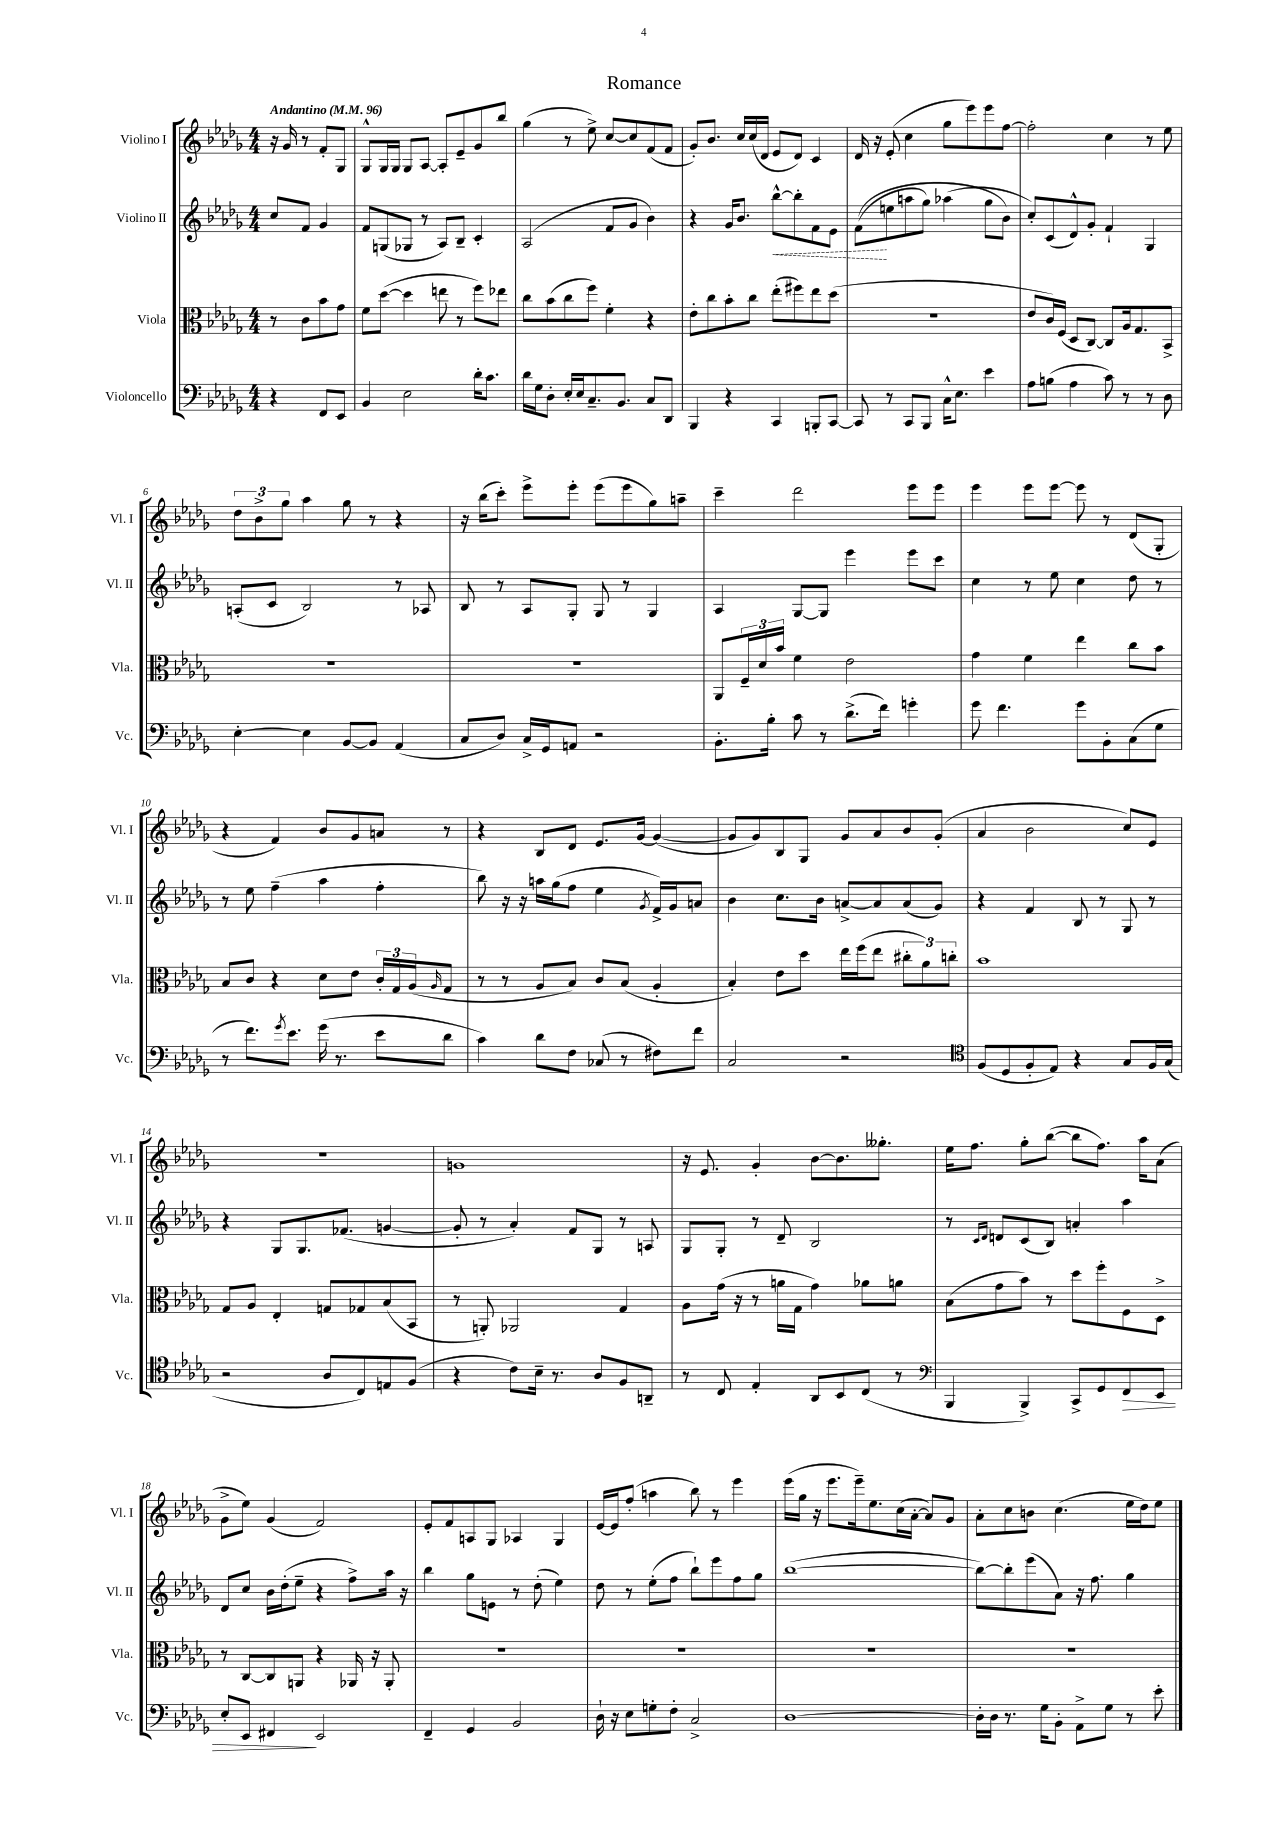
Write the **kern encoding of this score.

**kern	**dynam	**kern	**kern	**dynam	**kern
*part4	*part4	*part3	*part2	*part2	*part1
*staff4	*staff4	*staff3	*staff2	*staff2	*staff1
*I"Violoncello	*	*I"Viola	*I"Violino II	*	*I"Violino I
*I'Vc.	*	*I'Vla.	*I'Vl. II	*	*I'Vl. I
*clefF4	*	*clefC3	*clefG2	*	*clefG2
*k[b-e-a-d-g-]	*	*k[b-e-a-d-g-]	*k[b-e-a-d-g-]	*	*k[b-e-a-d-g-]
*M4/4	*	*M4/4	*M4/4	*	*M4/4
*MM96	*	*MM96	*MM96	*	*MM96
=	=	=	=	=	=
!	!	!	!	!	!LO:TX:a:B:t=Andantino
4r	.	8r	8cc/L	.	16r
.	.	.	.	.	16g-/
.	.	8c\L	8f/J	.	8r
8FF/L	.	8b-\	4g-/	.	8f'/L
8EE-/J	.	8g-\J	.	.	8G-/J
=1	=1	=1	=1	=1	=1
4BB-/	.	8f\L	8f/L	.	8G-^^/L
.	.	([8dd-\J	(8Gn/	.	16G-/L
.	.	.	.	.	16G-/JJ
2E-\	.	4dd-\]	8G-X/J	.	8G-/L
.	.	.	8r	.	[8A-/J
.	.	8een\	8A-/L)	.	8A-'/L]
.	.	8r	8B-~/J	.	8e-~/
16d-'\KL	.	8ff\L)	4c'/	.	8g-/
8.c\J	.	.	.	.	.
.	.	8ee-X\J	.	.	8bb-/J
=2	=2	=2	=2	=2	=2
16d-\LL	.	8cc\L	(2A-/	.	(4gg-\
16G-\J	.	.	.	.	.
8D-'\J	.	(8b-\	.	.	.
16E-'/LL	.	8cc\	.	.	8r
16E-/J	.	.	.	.	.
8.C~/	.	8ff\J)	.	.	8ee-^\)
.	.	4f'\	8f/L	.	[8cc/L
8.BB-/J	.	.	.	.	.
.	.	.	8g-/J	.	8cc/]
8C/L	.	4r	4b-\)	.	(8f/
8DD-/J	.	.	.	.	8f/J
=3	=3	=3	=3	=3	=3
4BBB-/	.	8e-'\L	4r	.	8g-'/L)
.	.	8cc\	.	.	8.b-/J
4r	.	8b-'\	16g-/KL	.	.
.	.	.	8.b-/J	.	16cc/LL
.	.	8cc\J	.	.	(16cc/
.	.	.	.	.	16d-/JJ
!	!	!	!	!LO:HP:b	!
4CC/	.	(8ee-'\L	[8bb-^^\L	<	8e-/L
.	.	8ff#X\)	8bb-'\]	.	8d-/J)
8BBBn'/L	.	8ee-\	8f\	.	4c/
[8CC/J	.	(8dd-\J	8e-\J	.	.
=4	=4	=4	=4	=4	=4
8CC/]	.	1r	((8f\L	.	16d-/
.	.	.	.	.	16r
8r	.	.	8een\	[	(8e-'/
8CC/L	.	.	8aan\	.	4cc\
8BBB-/J	.	.	8gg-\J)	.	.
16C^^\KL	.	.	(4aa-X\	.	8gg-\L
8.E-\J	.	.	.	.	.
.	.	.	.	.	8eee-\)
4e-\	.	.	8gg-\L	.	8eee-\
.	.	.	8b-\J)	.	[8ff\J
=5	=5	=5	=5	=5	=5
8A-\L	.	8e-/L	8cc'/L)	.	2ff'\]
(8Bn\J	.	16c/L)	(8c/	.	.
.	.	(16F/JJ	.	.	.
4A-\	.	8D-/L	8d-^^/)	.	.
.	.	[8C/J)	8g-'/J	.	.
8c\)	.	8C/L]	4f`/	.	4cc\
8r	.	16A-/k	.	.	.
.	.	8.G-/	.	.	.
8r	.	.	4G-/	.	8r
8D-\	.	8BB-^/J	.	.	8ee-\
!!LO:LB:g=z
=6	=6	=6	=6	=6	=6
[4E-'\	.	1r	(8An'/L	.	12dd-\L
.	.	.	.	.	12b-^\
.	.	.	8c/J	.	.
.	.	.	.	.	12gg-\J
4E-\]	.	.	2B-/)	.	4aa-\
[8BB-/L	.	.	.	.	8gg-\
8BB-/J]	.	.	.	.	8r
(4AA-/	.	.	8r	.	4r
.	.	.	8A-X/	.	.
=7	=7	=7	=7	=7	=7
8C/L	.	1r	8B-/	.	16r
.	.	.	.	.	(16bb-\KL
8D-/J)	.	.	8r	.	8ccc'\J)
16C^/LL	.	.	8A-/L	.	8eee-^\L
16GG-/J	.	.	.	.	.
8AAn/J	.	.	8G-'/J	.	8eee-'\J
2r	.	.	8G-/	.	(8eee-\L
.	.	.	8r	.	8eee-\
.	.	.	4G-/	.	8gg-\)
.	.	.	.	.	8aan~\J
=8	=8	=8	=8	=8	=8
8.BB-'\L	.	8AA-/L	4A-/	.	4ccc~\
.	.	24F~/L	.	.	.
.	.	24d-/	.	.	.
16B-'\Jk	.	.	.	.	.
.	.	24b-/JJ	.	.	.
8c\	.	4f\	[8G-/L	.	2ddd-\
8r	.	.	8G-/J]	.	.
(8.d-^\L	.	2e-\	4eee-\	.	.
16f\Jk)	.	.	.	.	.
4gn'\	.	.	8eee-\L	.	8eee-\L
.	.	.	8ccc\J	.	8eee-\J
=9	=9	=9	=9	=9	=9
8g-\	.	4g-\	4cc\	.	4eee-\
4.f\	.	.	.	.	.
.	.	4f\	8r	.	8eee-\L
.	.	.	8ee-\	.	[8eee-\J
8g-\L	.	4ee-\	4cc\	.	8eee-\]
8BB-'\	.	.	.	.	8r
(8C\	.	8cc\L	8dd-\	.	(8d-/L
8G-\J	.	8b-\J	8r	.	8G-'/J
!!LO:LB:g=z
=10	=10	=10	=10	=10	=10
8r	.	8B-/L	8r	.	4r
8.f\L)	.	8c/J	8ee-\	.	.
.	.	4r	(4ff~\	.	4f/)
8qg-/	.	.	.	.	.
8.e-\J	.	.	.	.	.
(16g-\	.	8d-\L	4aa-\	.	8b-/L
8.r	.	.	.	.	.
.	.	8e-\J	.	.	8g-/
8e-\L	.	24c'/LL	4ff'\	.	8an/J
.	.	24G-/	.	.	.
.	.	(24A-/J	.	.	.
.	.	16qqA-/	.	.	.
8d-\J	.	8G-/J	.	.	8r
=11	=11	=11	=11	=11	=11
4c\)	.	8r	8bb-\)	.	4r
.	.	8r	16r	.	.
.	.	.	16r	.	.
8d-\L	.	8A-/L	16aan\LL	.	8B-/L
.	.	.	(16gg-\J	.	.
8F\J	.	8B-/J)	8ff\J	.	8d-/J
(8C-X/	.	8c/L	4ee-\	.	8.e-/L
8r	.	(8B-/J	.	.	.
.	.	.	.	.	[16g-/Jk
.	.	.	8qg-/	.	.
8F#X\L)	.	4A-'/	16f^/LL)	.	(4g-/_
.	.	.	16g-/J	.	.
8f\J	.	.	8an/J	.	.
=12	=12	=12	=12	=12	=12
2C/	.	4B-'/)	4b-\	.	8g-/L]
.	.	.	.	.	8g-/)
.	.	8e-\L	8.cc\L	.	8B-/
.	.	8dd-\J	.	.	8G-/J
.	.	.	16b-\Jk	.	.
2r	.	16ee-\LL	[8an^/L	.	8g-/L
.	.	(16ff\J	.	.	.
.	.	8ee-\J	8a/]	.	8a-/
.	.	12cc#X'\L	(8a/	.	8b-/
.	.	12a-\)	.	.	.
.	.	.	8g-/J)	.	(8g-'/J
.	.	12ccn'\J	.	.	.
=13	=13	=13	=13	=13	=13
*clefC4	*	*	*	*	*
(8F/L	.	1b-	4r	.	4a-/
8D-/	.	.	.	.	.
8F'/	.	.	4f/	.	2b-\
8E-/J)	.	.	.	.	.
4r	.	.	8B-/	.	.
.	.	.	8r	.	.
8G-/L	.	.	8G-/	.	8cc/L)
16F/L	.	.	8r	.	8e-/J
(16G-/JJ	.	.	.	.	.
!!LO:LB:g=z
=14	=14	=14	=14	=14	=14
2r	.	8G-/L	4r	.	1r
.	.	8A-/J	.	.	.
.	.	4E-'/	8G-/L	.	.
.	.	.	8.G-/	.	.
8A-/L	.	8Gn/L	.	.	.
.	.	.	(8.f-X/J	.	.
8C/)	.	8G-X/	.	.	.
8En/	.	(8B-/	[4gn/	.	.
(8F/J	.	8BB-/J	.	.	.
=15	=15	=15	=15	=15	=15
4r	.	8r	8g'/]	.	1gn
.	.	8AAn'/)	8r	.	.
8c\L)	.	2AA-X/	4a-'/)	.	.
16B-~\Jk	.	.	.	.	.
8.r	.	.	.	.	.
.	.	.	8f/L	.	.
8A-/L	.	.	8G-/J	.	.
8F/	.	4G-/	8r	.	.
8AAn~/J	.	.	8An/	.	.
=16	=16	=16	=16	=16	=16
8r	.	8A-\L	8G-/L	.	16r
.	.	.	.	.	8.e-/
8C/	.	(16g-\Jk	8G-'/J	.	.
.	.	16r	.	.	.
4E-'/	.	8r	8r	.	4g-'/
.	.	16an\LL	8d-~/	.	.
.	.	16G-\JJ	.	.	.
8AA-/L	.	4g-\)	2B-/	.	[8b-\L
8BB-/	.	.	.	.	8.b-\]
(8C/J	.	8a-X\L	.	.	.
.	.	.	.	.	8.gg--X'\J
8r	.	8an\J	.	.	.
=17	=17	=17	=17	=17	=17
*clefF4	*	*	*	*	*
4BBB-/	.	(8B-\L	8r	.	16ee-\KL
.	.	.	.	.	8.ff\J
.	.	.	16qqc/LL	.	.
.	.	.	16qqd-/JJ	.	.
.	.	8g-\	8dn/L	.	.
4BBB-^/)	.	8b-\J)	(8c/	.	8gg-'\L
.	.	8r	8B-/J)	.	([8bb-\J
8CC^/L	.	8dd-\L	4an'/	.	8bb-\L]
8GG-/	.	8ff'\	.	.	8.ff\J)
!	!LO:HP:b	!	!	!	!
8FF/	>	8F\	4aa-\	.	.
.	.	.	.	.	16aa-\KL
8EE-/J	.	8D-^\J	.	.	(8a-\J
!!LO:LB:g=z
=18	=18	=18	=18	=18	=18
8E-'/L	.	8r	8d-/L	.	8g-^\L
8EE-/J	.	[8C/L	8cc/J	.	8ee-\J)
4FF#X/	.	8C/]	16b-\LL	.	(4g-/
.	.	.	(16dd-'\J	.	.
.	.	8AAn/J	8ee-~\J	.	.
2EE-/	]	4r	4r	.	2f/)
.	.	16AA-X/	8ff^\L)	.	.
.	.	16r	.	.	.
.	.	8AA-'/	16aa-\Jk	.	.
.	.	.	16r	.	.
=19	=19	=19	=19	=19	=19
4FF~/	.	1r	4bb-\	.	8e-'/L
.	.	.	.	.	8f/
4GG-/	.	.	8gg-\L	.	8An/
.	.	.	8en\J	.	8G-/J
2BB-/	.	.	8r	.	4A-X/
.	.	.	(8dd-'\	.	.
.	.	.	4ee-\)	.	4G-/
=20	=20	=20	=20	=20	=20
16D-`\	.	1r	8dd-\	.	[16e-/LL
16r	.	.	.	.	16e-/J]
8E-\L	.	.	8r	.	(8ff'/J
8Gn'\	.	.	(8ee-'\L	.	4aan\
8F'\J	.	.	8ff\J	.	.
2C^/	.	.	8bb-`\L)	.	8bb-\)
.	.	.	8eee-\	.	8r
.	.	.	8ff\	.	4eee-\
.	.	.	8gg-\J	.	.
=21	=21	=21	=21	=21	=21
[1D-	.	1r	([1bb-	.	(16eee-\LL
.	.	.	.	.	16gg-\JJ
.	.	.	.	.	16r
.	.	.	.	.	8.eee-\L
.	.	.	.	.	16eee-~\k)
.	.	.	.	.	8.ee-\
.	.	.	.	.	(16cc\L
.	.	.	.	.	[16a-'\JJ
.	.	.	.	.	8a-/L])
.	.	.	.	.	8g-/J
=22	=22	=22	=22	=22	=22
16D-'\LL]	.	1r	8bb-\L_)	.	8a-'\L
16D-\JJ	.	.	.	.	.
8.r	.	.	8bb-'\]	.	8cc\
.	.	.	(8eee-\	.	8bn\J
16G-\KL	.	.	.	.	.
8BB-'\J	.	.	8a-\J)	.	(4.cc\
8AA-^\L	.	.	16r	.	.
.	.	.	8.ff\	.	.
8G-\J	.	.	.	.	.
8r	.	.	4gg-\	.	16ee-\LL
.	.	.	.	.	16dd-\J)
8e-'\	.	.	.	.	8ee-\J
==	==	==	==	==	==
*-	*-	*-	*-	*-	*-
